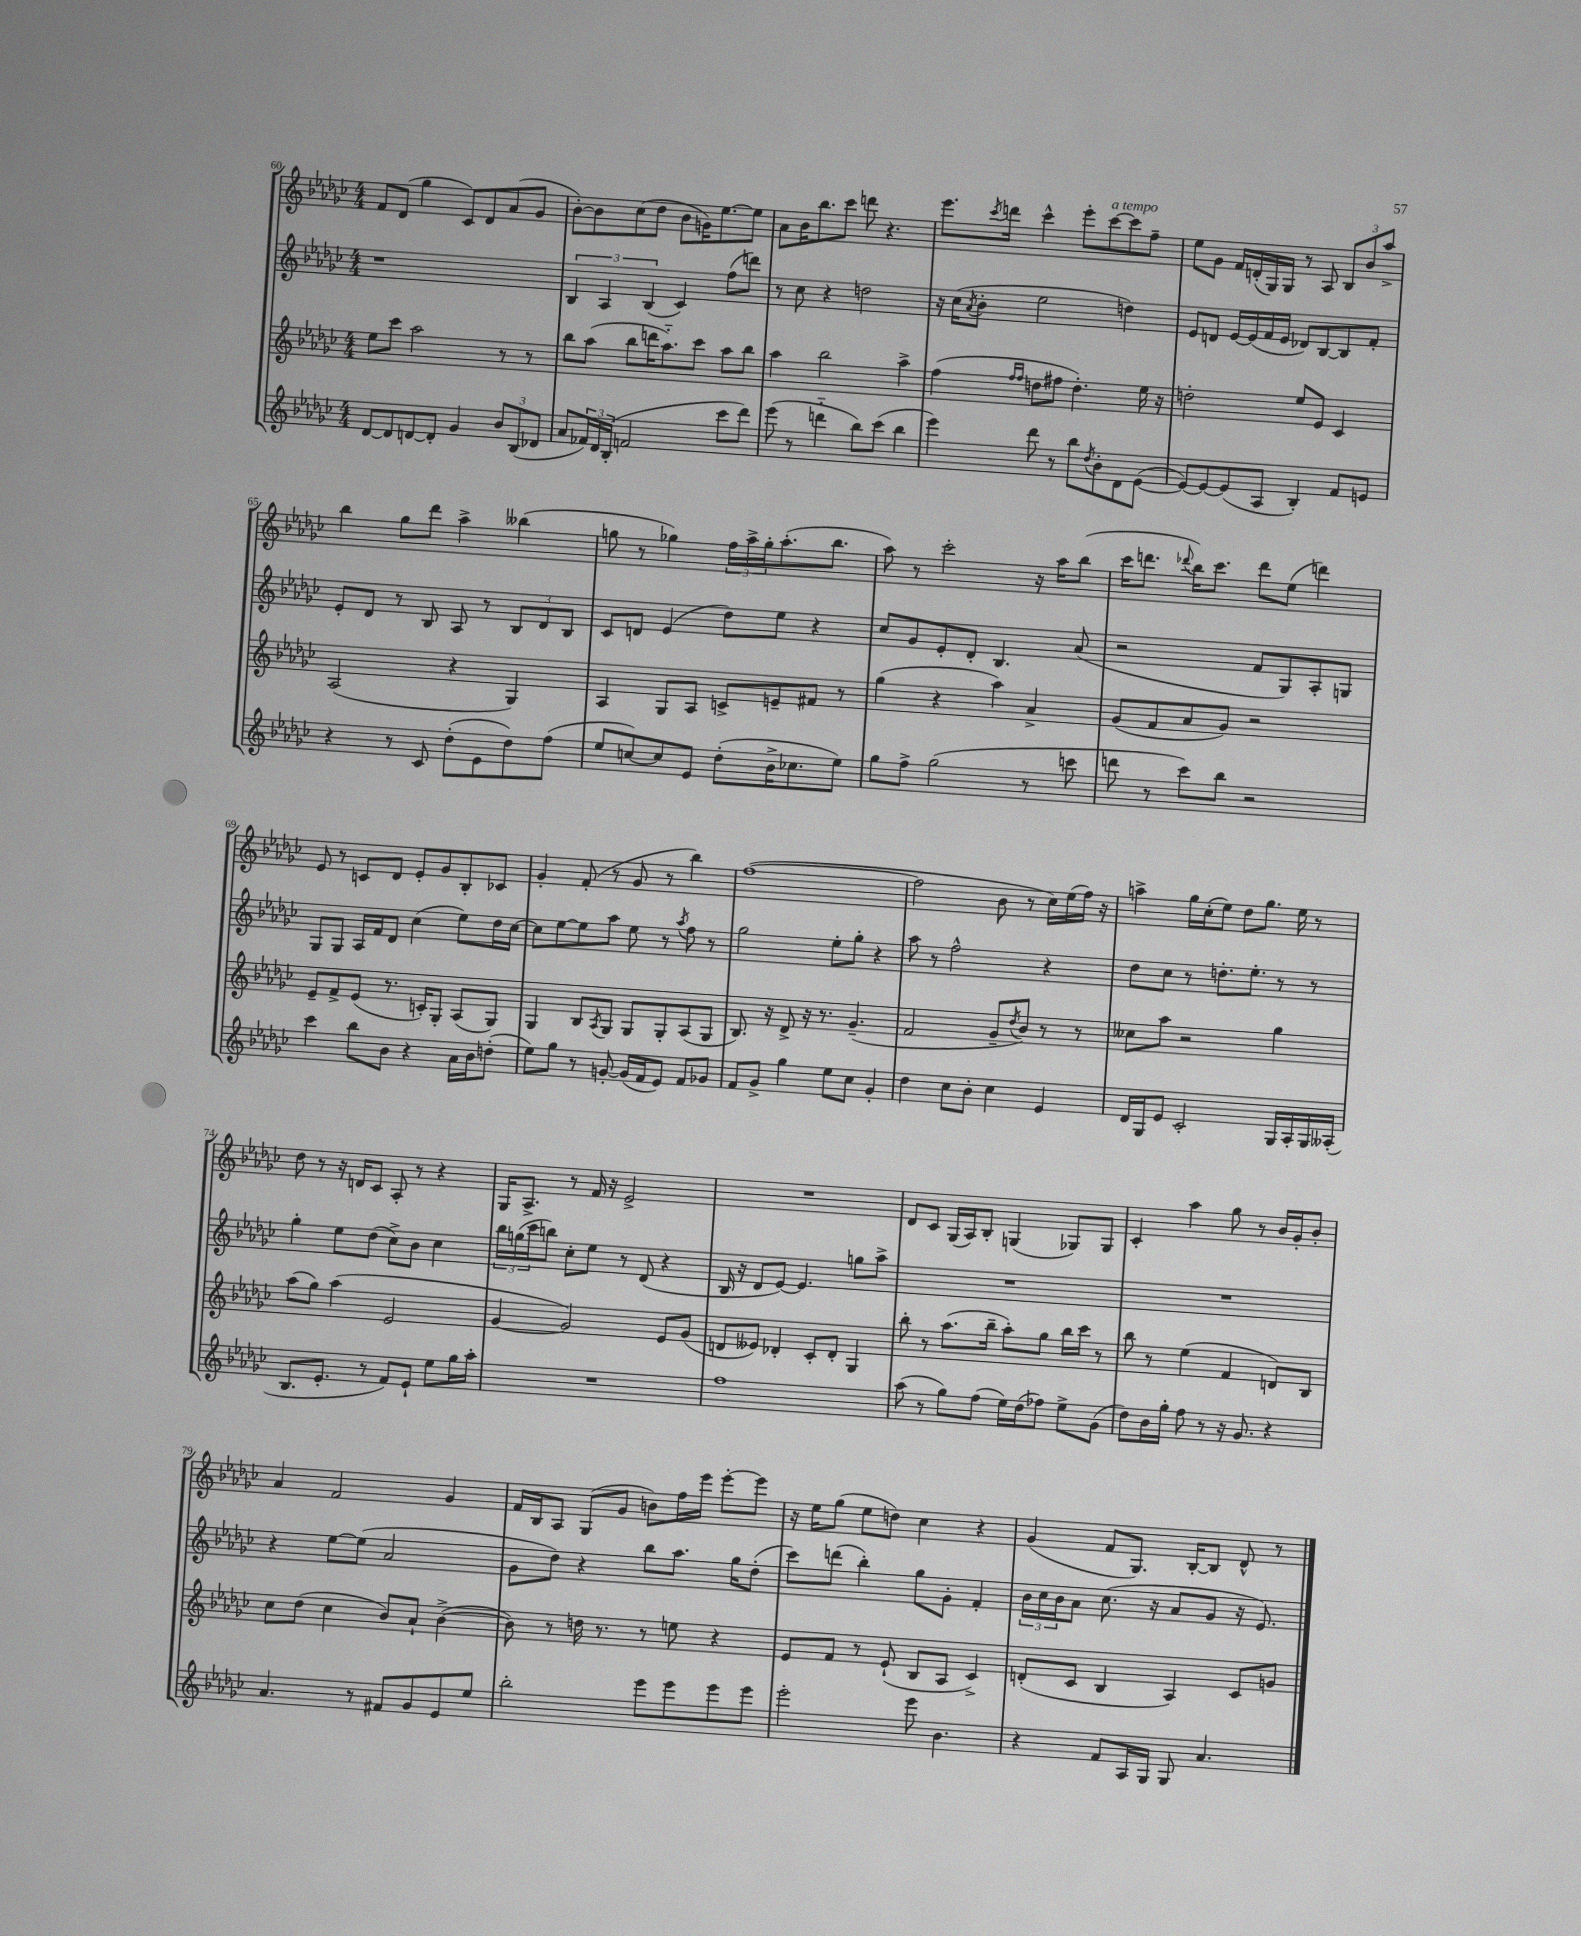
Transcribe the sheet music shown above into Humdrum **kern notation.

**kern	**kern	**kern	**kern
*staff4	*staff3	*staff2	*staff1
*clefG2	*clefG2	*clefG2	*clefG2
*k[b-e-a-d-g-c-]	*k[b-e-a-d-g-c-]	*k[b-e-a-d-g-c-]	*k[b-e-a-d-g-c-]
*M4/4	*M4/4	*M4/4	*M4/4
[8d-/L	8ee-\L	1r	8f/L
8d-/]	8ccc-\J	.	(8d-/J
[8d/	2aa-\	.	4gg-\
8d'/]J	.	.	.
4g-/	.	.	8c-/L)
.	.	.	8d-/
12b-/L	8r	.	(8a-/
(12B-/	.	.	.
.	8r	.	8g-/J
12d-/J	.	.	.
=	=	=	=
8a-/L	8bb-\L	6B-/	[8b-'\L)
24f-/L)	(8aa-\J	.	8b-\]
24d-/	.	6A-/	.
(24B-'/JJ	.	.	.
2f/	8bb-\L	.	(8cc-\
.	.	(6B-/	.
.	16ddd\K	.	8dd-\J
.	8.aa-'~\)	.	.
.	.	4c-/)	8b-\L
.	8ccc-\J	.	16g\K)
.	.	.	[8.ee-\
8ccc-\L	8aa-\L	(8ff\L	.
8ddd-\J)	8bb-\J	8ddd\J)	8ee-\]J
=	=	=	=
(8eee-\	4aa-\	8r	8a-\L
8r	.	8cc-\	16b-\K
.	.	.	8.bb-\
4ddd'~\	2bb-\	4r	.
.	.	.	8ccc-\J
8bb-\L)	.	2dd\	8ddd\
(8ccc-\J	.	.	4.r
4bb-\	4aa-^\	.	.
=	=	=	=
4eee-\)	(4ff\	16r	8.eee-\L
.	.	(16cc-\LK	.
.	.	8qa-/	.
.	.	8b-'\J	.
.	.	.	8qccc-/
.	.	.	16ddd\Jk
.	16qqff/LL	.	.
.	16qqff/JJ	.	.
8ddd-\	8dd\L	2ee-\	4ccc-^^\
8r	8ff#\J	.	.
8bb-\L	4.dd'\)	.	8eee-'\L
8qdd-/	.	.	.
8b-'\	.	.	[8ccc-\
8d-\	.	4dd\)	8ccc-\]
([8e-\J	16ee-\	.	8ff~\J
.	16r	.	.
=	=	=	=
8e-/_L)	2dd'\	8e-/L	8ee-\L
8e-/_	.	8d/J	8g-\J
(8e-/]	.	[16e-/LL	16f/LL
.	.	(16e-/]	(16d'/
8A-/J	.	16f/	16G-/)
.	.	16e-/JJ	16G-/JJ
4B-'/)	8ee-/L	8d-/L)	8r
.	8e-/J	[8B-/	8A-/
8f/L	4c-/	8B-/]	12B-/L
.	.	.	12b-/
8e/J	.	8f'/J	.
.	.	.	12aa-^/J
=	=	=	=
4r	(2A-/	8e-'/L	4bb-\
.	.	8d-/J	.
8r	.	8r	8gg-\L
8c-/	.	8B-/	8ddd-\J
(8dd-'\L	4r	8A-/	4aa-^\
8e-\	.	8r	.
8dd-\)	4G-/)	12B-/L	(4bb--\
.	.	12d-/	.
(8ff\J	.	.	.
.	.	12B-/J	.
=	=	=	=
8ee-/L	4A-/	8c-/L	8gg\
[8cc/)	.	8d/J	8r
8cc/]	8G-/L	(4e-/	4gg-\)
8e-/J	8A-/J	.	.
(8dd-'\L	8c^/L	8dd-\L)	24ff\LL
.	.	.	24aa-^\
.	.	.	24gg-'\J
16b-^\K	8e~/	8ee-\J	(8.aa-'\
8.cc-\	.	.	.
.	8f#/J	4r	.
.	.	.	8.bb-\J
8ee-\J)	8r	.	.
=	=	=	=
8gg-\L	(4gg-\	8cc-/L	8aa-\)
8ff^\J	.	8g-/	8r
(2gg-\	4r	8e-'/	2ccc-'\
.	.	8d-'/J	.
.	4aa-\)	4.B-/	.
8r	4a-^/	.	16r
.	.	.	16aa-\LK
8ccc\	.	(8a-/	(8bb-\J
=	=	=	=
8ddd\	(8g-/L	2r	16ccc-\LK
.	.	.	8.ddd\J
8r	8f/	.	.
.	.	.	8qqddd-/
8ccc-\L)	8a-/	.	16bb-\LK)
.	.	.	8.ccc-\J
8bb-\J	8g-/J)	.	.
2r	2r	8f/L	8ddd-\L
.	.	8G-/)	(8ee-\J
.	.	8A-'/	4ddd\)
.	.	8G/J	.
=	=	=	=
4ccc-\	8e-~/L	8G-/L	8e-/
.	8f^/	8G-/J	8r
8bb-\L	(8e-/J	16A-/LL	8c/L
.	.	16f/J	.
8b-\J	8.r	8d-/J	8d-/J
4r	.	(4cc-\	8e-'/L
.	16c'/LK)	.	.
.	8G-'/J	.	8g-/
16a-\LL	(8A-/L	8ee-\L)	8B-'/
16b-\J	.	.	.
(8dd'\J	8G-/J)	16dd-\L	8c-/J
.	.	[16cc-\JJ	.
=	=	=	=
8ee-\L)	4G-/	8cc-\]L	4g-'/
8gg-\J	.	[8ee-\	.
8r	8B-/L	8ee-\]	(8f'/
.	8qA-/	.	.
[8g'/	8G-/J	8aa-\J	8r
(16g/]LL	8G-/L	8ee-\	8g-/
16f/J	.	.	.
8e-/J)	8G-'/	8r	8r
.	.	8qaa-/	.
8f/L	(8A-/	8ff\	4bb-\)
8g-/J	8G-/J	8r	.
=	=	=	=
8f/L	8.B-/)	2gg-\	([1ff
8g-^/J	.	.	.
.	16r	.	.
4gg-\	8d-^/	.	.
.	16r	.	.
.	8.r	.	.
8ee-\L	.	8ee-'\L	.
8cc-\J	(4.g-~/	8gg-'\J	.
4g-'/	.	4r	.
=	=	=	=
4dd-\	2f/	8aa-\	2ff\]
.	.	8r	.
8cc-\L	.	2ff^^\	.
8b-'\J	.	.	.
4cc-\	8g-~/L	.	8b-\
.	8qdd-/	.	.
.	8b-/J)	.	8r
4e-/	8r	4r	16cc-\LL)
.	.	.	(16ee-\
.	8r	.	16ff\JJ)
.	.	.	16r
=	=	=	=
16d-/LL	8cc--\L	8dd-\L	4aa^\
16G-/J	.	.	.
8e-/J	8aa-\J	8cc-\J	.
2c-'/	2r	8r	16gg-\LL
.	.	.	(16cc-'\J
.	.	8.dd'\L	8ee-\J)
.	.	.	8dd-\L
.	.	8.ee-'\J	.
.	.	.	8.gg-\J
16G-/LL	4gg-\	8r	.
16A-'/	.	.	16ee-\
16G-/	.	8r	8r
(16A--'/JJ	.	.	.
=	=	=	=
8.B-/L	(8aa-\L	4gg-'\	8dd-\
.	8gg-\J)	.	8r
8.e-'/J	.	.	.
.	(4aa-\	8ee-\L	16r
.	.	.	16d/LK
8r	.	(8dd-\J	8c-/J
8f/L)	2e-/	8cc-^\L)	8A-'/
8e-`/J	.	8b-\J	8r
8ee-\L	.	4cc-\	4r
16gg-\L	.	.	.
16aa-'\JJ	.	.	.
=	=	=	=
1r	[4g-/	24bb-\LL	16G-/LK
.	.	(24gg\	.
.	.	.	8.A-^/J
.	.	24ccc-\J	.
.	.	8bb\J)	.
.	2g-/])	8cc-'\L	8r
.	.	8ee-\J	16f/
.	.	.	16r
.	.	8r	2e-^/
.	.	(8d-/	.
.	8e-/L	4r	.
.	(8g-/J	.	.
=	=	=	=
1ff	8d/L	16B-/	1r
.	.	16r	.
.	8e--/J)	8d-/L	.
.	4d-'/	[8e-/J)	.
.	.	4.e-/]	.
.	8c-'/L	.	.
.	8d-'/J	.	.
.	4G-/	8gg\L	.
.	.	8aa-^\J	.
=	=	=	=
(8aa-\	8bb-'\	1r	8d-/L
8r	8r	.	8c-/J
8gg-\L)	(8.aa-\L	.	(16G-/LL
.	.	.	16A-/J)
(8ff\J	.	.	8B-'/J
.	16bb-~\Jk	.	.
16ee-\LL)	8aa-'\L)	.	(4G/
(16dd-\J	.	.	.
8ff-\J)	8gg-\J	.	.
8ee-^\L	16bb-\LL	.	8G-/L)
.	16ccc-\JJ	.	.
(8g-\J	8r	.	8G-/J
=	=	=	=
8dd-\L)	8bb-\	1r	4c-'/
16b-\L	8r	.	.
16gg-'\JJ	.	.	.
8ff\	(4ee-\	.	4aa-\
8r	.	.	.
16r	4f/	.	8gg-\
8.g-/	.	.	.
.	.	.	8r
4r	8d/L)	.	16b-/LL
.	.	.	16g-'/J
.	8B-/J	.	8b-'/J
=	=	=	=
4.a-/	8cc-\L	4r	4a-/
.	(8dd-\J	.	.
.	4cc-\	[8ee-\L	2f/
8r	.	(8ee-\]J	.
8f#/L	8b-/L)	2a-/	.
8g-/	8a-`/J	.	.
8e-/	([4b-^\	.	4g-/
8ee-/J	.	.	.
=	=	=	=
2bb-'\	8b-\])	8g-\L	16f/LL
.	.	.	16B-/J
.	8r	8dd-\J)	8A-/J
.	16dd\	4r	(8G-/L
.	8.r	.	.
.	.	.	8g-/J
8eee-\L	8r	8bb-\L	8b\L)
8eee-\	8ee\	8.aa-\J	16ff\L
.	.	.	16eee-\JJ
8eee-\	4r	.	[8eee-'\L
.	.	16gg-\LK	.
8eee-\J	.	(8dd-'\J	8eee-\]J
=	=	=	=
2eee-'\	8e-/L	8ccc-\L)	16r
.	.	.	16ee-\LK
.	8f/J	(8ddd\J	(8gg-\J
.	8r	4bb-'\)	8ee-\L
.	(8e-`/	.	8dd\J)
8eee-\	8B-/L	8gg-\L	4cc-\
4.b-\	8A-/J	8g-'\J	.
.	4c-^/)	4f'/	4r
=	=	=	=
4r	(8d'/L	24b-\LL	(4g-/
.	.	24cc-\	.
.	.	24b-\J	.
.	8c-/J	8a-\J	.
8f/L	4B-/	(8.cc-\	8f/L
16A-/L	.	.	8.G-/J)
16G-/JJ	.	16r	.
8G-/	4A-/)	8a-/L	.
.	.	.	[16B-'/LK
4.a-/	.	8g-/J	8B-/]J
.	8c-/L	16r	8d-^^/
.	.	8.e-/)	.
.	8g/J	.	8r
==	==	==	==
*-	*-	*-	*-
